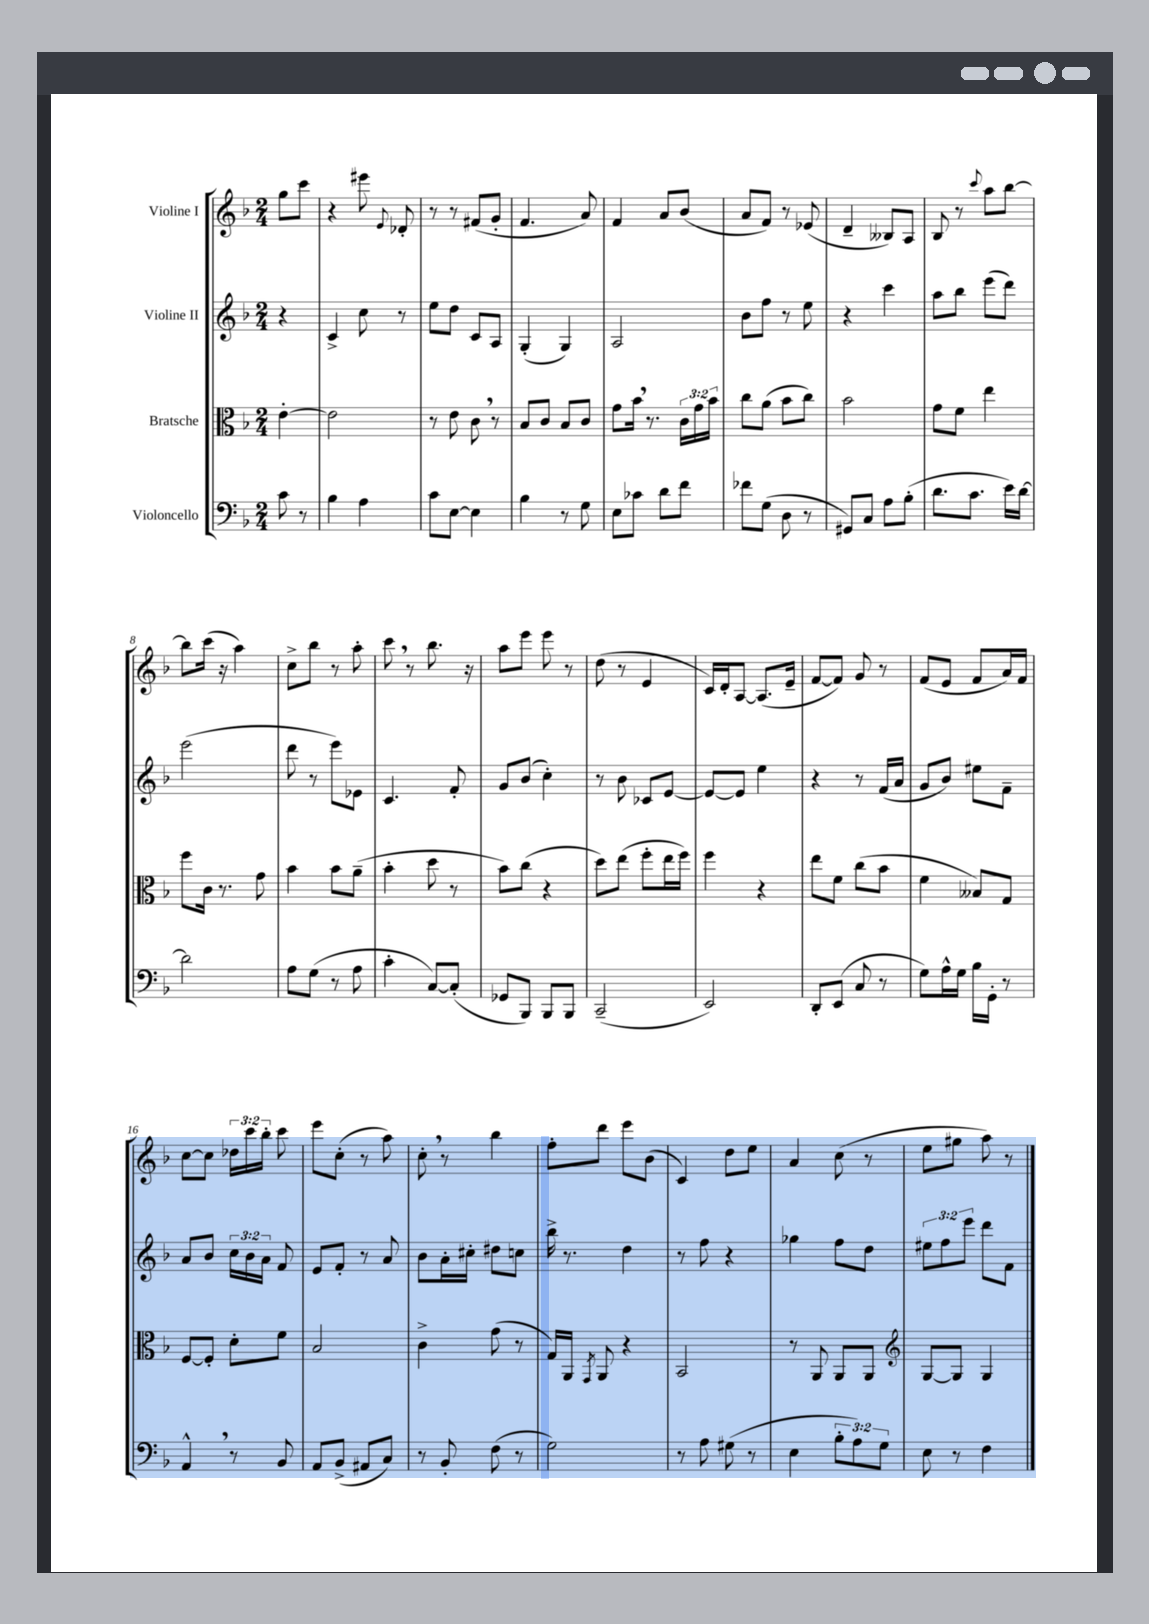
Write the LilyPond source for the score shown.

<<
\new StaffGroup <<
\new Staff = "s0" \with { instrumentName = "Violine I" } {
    \clef treble \key f \major \numericTimeSignature \time 2/4 \override Staff.TupletNumber.text = #tuplet-number::calc-fraction-text \partial 4
    \autoBeamOff g''8[ c'''8] |
    r4 eis'''8 \appoggiatura { e'8 } des'8-. |
    r8 r8 fis'8[( g'8]-. |
    f'4. a'8) |
    f'4 a'8[ bes'8]( |
    a'8[ f'8]) r8 ees'8( |
    d'4-- beses8[) a8] |
    bes8 r8 \appoggiatura { c'''8 } a''8[ bes''8]~ |
    bes''8[ c'''16]( r16 a''4) |
    c''8[-> bes''8] r8 a''8-. |
    c'''8 \breathe r8 bes''8. r16 |
    a''8[ e'''8] e'''8 r8 |
    d''8( r8 e'4 |
    c'16[) d'16-. a8]~ a8.[( e'16]-- |
    f'8[~ f'8]) g'8 r8 |
    f'8[( e'8] f'8[ a'16) f'16] |
    c''8[~ c''8] \tuplet 3/2 { des''16[ c'''16 bes''16]-. } c'''8 |
    e'''8[ c''8]-.( r8 a''8) |
    c''8-. \breathe r8 bes''4 |
    f''8[-. d'''8] e'''8[ bes'8]( |
    c'4) d''8[ e''8] |
    a'4 c''8( r8 |
    e''8[ gis''8] a''8) r8 \bar "|." |
}
\new Staff = "s1" \with { instrumentName = "Violine II" } {
    \clef treble \key f \major \numericTimeSignature \time 2/4 \override Staff.TupletNumber.text = #tuplet-number::calc-fraction-text \partial 4
    \autoBeamOff r4 |
    c'4-> c''8 r8 |
    e''8[ d''8] c'8[ a8] |
    g4-.( g4) |
    a2 |
    bes'8[ f''8] r8 e''8 |
    r4 c'''4 |
    a''8[ bes''8] e'''8[( d'''8]) |
    e'''2( |
    d'''8 r8 e'''8[) ees'8] |
    c'4. f'8-. |
    g'8[ bes'8]( c''4-.) |
    r8 bes'8 ces'8[ e'8]~ |
    e'8[~ e'8] e''4 |
    r4 r8 f'16[( a'16] |
    g'8[ bes'8]) eis''8[ f'8]-- |
    a'8[ bes'8] \tuplet 3/2 { c''16[ bes'16 a'16] } f'8 |
    e'8[ f'8]-. r8 a'8 |
    bes'8[ a'16-. cis''16]-. dis''8[ c''8] |
    bes''16-> r8. d''4 |
    r8 f''8 r4 |
    ges''4 f''8[ d''8] |
    \tuplet 3/2 { eis''8[ f''8 e'''8] } d'''8[ f'8] \bar "|." |
}
\new Staff = "s2" \with { instrumentName = "Bratsche" } {
    \clef alto \key f \major \numericTimeSignature \time 2/4 \override Staff.TupletNumber.text = #tuplet-number::calc-fraction-text \partial 4
    \autoBeamOff e'4~-. |
    e'2 |
    r8 e'8 c'8 \breathe r8 |
    bes8[ c'8] bes8[ c'8] |
    g'8[ bes'16] \breathe r8. \tuplet 3/2 { c'16[ g'16 bes'16] } |
    c''8[ a'8]( bes'8[ c''8]) |
    bes'2 |
    g'8[ f'8] e''4 |
    f''8[ c'16] r8. g'8 |
    bes'4 bes'8[ a'8]--( |
    bes'4-. d''8 r8 |
    bes'8[) c''8]( r4 |
    d''8[) e''8]( f''8[-. e''16 f''16]) |
    f''4 r4 |
    e''8[ f'8] c''8[( bes'8] |
    f'4 beses8[) g8] |
    f8[~ f8]-. d'8[-. f'8] |
    bes2 |
    c'4-> g'8( r8 |
    g16[) a,16] \acciaccatura { g,8 } a,8 r4 |
    bes,2 |
    r8 a,8 a,8[ a,8] |
    \clef treble g8[~ g8] g4 \bar "|." |
}
\new Staff = "s3" \with { instrumentName = "Violoncello" } {
    \clef bass \key f \major \numericTimeSignature \time 2/4 \override Staff.TupletNumber.text = #tuplet-number::calc-fraction-text \partial 4
    \autoBeamOff c'8 r8 |
    bes4 a4 |
    c'8[ e8]~ e4 |
    bes4 r8 g8 |
    e8[ ces'8] d'8[ f'8] |
    fes'8[ g8]( d8 r8 |
    gis,8[) c8] a8[ bes8]-.( |
    d'8.[ c'8.] e'16[) d'16]~ |
    d'2 |
    a8[ g8]( r8 a8 |
    c'4-. c8[~) c8]-.( |
    ges,8[ bes,,8]) bes,,8[ bes,,8] |
    c,2--( |
    e,2) |
    d,8[-. e,8]( c8 r8 |
    g8[) a16-^ g16] bes16[ g,16]-. r8 |
    a,4-^ \breathe r8 bes,8 |
    a,8[ bes,8]->( ais,8[ c8]) |
    r8 bes,8-. f8( r8 |
    g2) |
    r8 a8 gis8( r8 |
    e4 \tuplet 3/2 { bes8[-. a8) g8] } |
    e8 r8 f4 \bar "|." |
}
>>
>>
